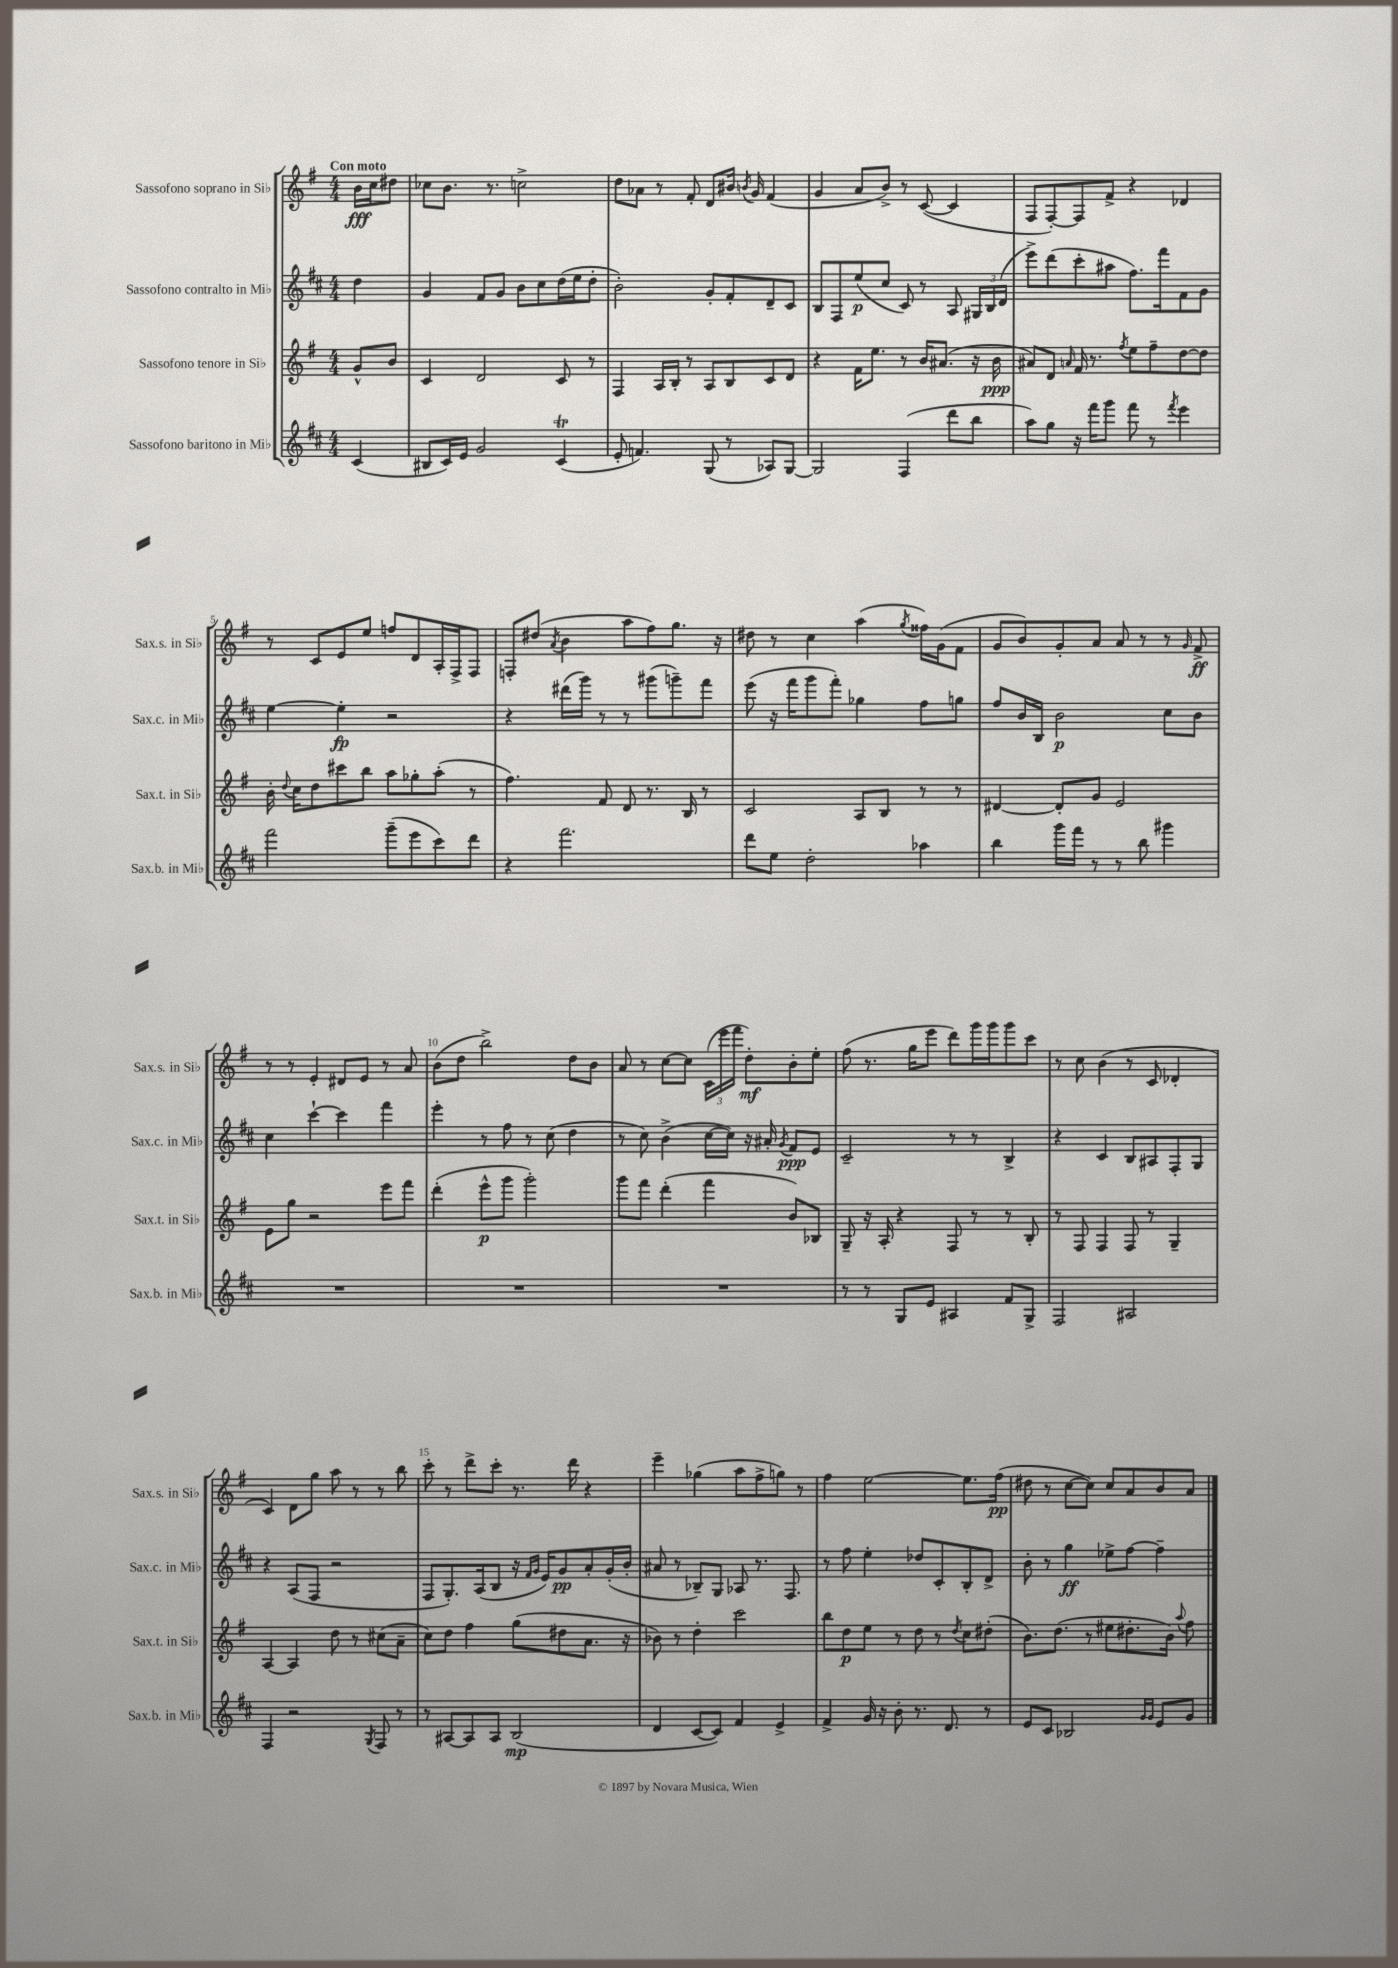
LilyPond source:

<<
\new StaffGroup <<
\new Staff = "s0" \with { instrumentName = "Sassofono soprano in Sib" shortInstrumentName = "Sax.s. in Sib" } {
    \clef treble \key g \major \numericTimeSignature \time 4/4 \partial 4 \tempo "Con moto"
    \autoBeamOff b'16[\fff c''16 dis''8] |
    ces''8[ b'8.] r8. c''2-> |
    d''8[ aes'8] r8 fis'8-. d'8[ bis'16] \acciaccatura { b'8 } g'16 fis'4( |
    g'4 a'8[ b'8]->) r8 c'8~( c'4 |
    fis8[ fis8~-.) fis8 fis'8]-> r4 des'4 |
    r8 c'8[ e'8 e''8] f''8[ d'8 a16-. fis16-> fis8] |
    f8[-. dis''8]( \acciaccatura { a'8 } b'4 a''8[ fis''8) g''8.] r16 |
    dis''8 r8 c''4 a''4( \acciaccatura { g''8 } fisis''16[) g'16( fis'8] |
    g'8[ b'8) g'8-. a'8] a'8 r8 r8 \grace { g'16 } fis'8->\ff |
    r8 r8 e'4-. dis'8[ e'8] r8 a'8 |
    b'8[( d''8] b''2->) d''8[ b'8] |
    a'8 r8 c''8[~ c''8] \tuplet 3/2 { c'16[( e'''16 fis'''16] } d''8[-.\mf) b'8-. e''8]-. |
    fis''8( r8. g''16[ e'''8] d'''8[) g'''16 g'''16 g'''8 c'''8] |
    r8 c''8 b'4( r8 c'8 des'4-. |
    c'4) d'8[ g''8] a''8 r8 r8 b''8 |
    c'''8-. r8 d'''8[-> c'''8]-. r8. d'''16 r4 |
    e'''4-- ges''4( a''8[ fis''8-> g''8]) r8 |
    fis''4 e''2~ e''8.[ fis''16]\pp( |
    dis''8 r8 c''8[~ c''8]) c''8[ a'8 b'8 a'8] \bar "|." |
}
\new Staff = "s1" \with { instrumentName = "Sassofono contralto in Mib" shortInstrumentName = "Sax.c. in Mib" } {
    \clef treble \key d \major \numericTimeSignature \time 4/4 \partial 4
    \autoBeamOff d''4 |
    g'4 fis'8[ g'8] b'8[ cis''8 d''16( e''16 d''8]-. |
    b'2-.) g'8[-. fis'8-. d'8-- cis'8] |
    b8[ fis8 e''8\p( cis''8] cis'8) r8 a8 \tuplet 3/2 { gis16[ b16 d'16]( } |
    e'''8[->) d'''8( cis'''8-. ais''8] fis''8.[) fis'''16 fis'8 g'8] |
    e''4~ e''4-.\fp r2 |
    r4 dis'''16[( g'''16]) r8 r8 gis'''8[( g'''8--) fis'''8] |
    e'''8( r16 fis'''16[ g'''8 fis'''8]-.) ges''4 fis''8[ g''8] |
    fis''8[ b'16 b16] b'2\p cis''8[ b'8] |
    cis''4 cis'''4~-! cis'''4 fis'''4 |
    e'''4-. r8 fis''8 r8 cis''8( d''4 |
    r8 cis''8) b'4->( cis''16[~ cis''16]) r16 ais'16-. \acciaccatura { g'8 } fis'8[\ppp e'8] |
    cis'2-- r8 r8 b4-> |
    r4 cis'4 b8[ ais8 fis8-. g8] |
    r4 a8[( fis8] r2 |
    fis8[ g8.-.) a16( b8] r16 \grace { fis'16[ g'16] } e'16[) g'8\pp a'8-. g'16-.( b'16]-. |
    ais'8 r8 bes8[--) g8] aes8 r8. fis8. |
    r8 fis''8 e''4-. des''8[ cis'8-. b8-. d'8]-> |
    b'8-. r8 g''4\ff ees''8[-> fis''8]~ fis''4-- \bar "|." |
}
\new Staff = "s2" \with { instrumentName = "Sassofono tenore in Sib" shortInstrumentName = "Sax.t. in Sib" } {
    \clef treble \key g \major \numericTimeSignature \time 4/4 \partial 4
    \autoBeamOff g'8[-^ b'8] |
    c'4 d'2 c'8 r8 |
    fis4 a16[ b16]-. r8 a8[ b8 c'8 d'8] |
    r4 fis'16[ e''8.] r8 b'16[ ais'8.]( r16 b'16\ppp |
    ais'8[) d'8] \grace { a'16 } fis'16 r8. \acciaccatura { fis''8 } e''8[ fis''8-- d''8~ d''8] |
    b'16-. \appoggiatura { d''8 } c''16[ d''8 cis'''8 b''8] a''8[ ges''8-. a''8]-.( r8 |
    fis''4.) fis'8 d'8 r8. b16 r8 |
    c'2 a8[ b8] r8 r8 |
    dis'4~ dis'8[-. g'8] e'2 |
    e'8[ g''8] r2 e'''8[ fis'''8] |
    d'''4-.( e'''8[-^\p g'''8] g'''2-.) |
    g'''8[ fis'''8] d'''4-.( fis'''4 b'8[) bes8] |
    g8-- r16 a16-. r4 fis8 r8 r8 b8-. |
    r8 fis8 fis4 fis8 r8 g4-- |
    a4~ a4 d''8 r8 cis''8[( a'8]-- |
    c''8[) d''8] fis''4 g''8[( dis''8 a'8.] r16 |
    bes'8) r8 d''4-. c'''2 |
    b''8[ d''8\p e''8] r8 d''8 r8 \acciaccatura { d''8 } c''8[ dis''8]-.( |
    b'8.[) d''8.]( r8 eis''8[ dis''8.-. b'16]) \appoggiatura { a''8 } fis''8 \bar "|." |
}
\new Staff = "s3" \with { instrumentName = "Sassofono baritono in Mib" shortInstrumentName = "Sax.b. in Mib" } {
    \clef treble \key d \major \numericTimeSignature \time 4/4 \partial 4
    \autoBeamOff cis'4( |
    bis8[ cis'16) e'16] g'2 cis'4\trill( |
    e'8-. f'4.) g8( r8 aes8[) g8]~ |
    g2 fis4( d'''8[ b''8] |
    a''8[) g''8] r16 fis'''16[ g'''8] fis'''8 r8 \acciaccatura { fis'''8 } e'''4 |
    fis'''2 g'''8[--( e'''8 cis'''8) d'''8] |
    r4 fis'''2. |
    d'''8[ e''8] d''2-. aes''4 |
    b''4 g'''16[ fis'''16] r8 r8 b''8 gis'''4 |
    R1 |
    R1 |
    R1 |
    r8 r8 g8[ e'8] ais4 fis'8[ g8]-> |
    fis2 ais2 |
    fis4 r2 \acciaccatura { g8 } fis8 r8 |
    r8 ais8[~ ais8 ais8] b2\mp( |
    d'4 cis'8[~ cis'8]) fis'4 e'4-> |
    fis'4-> g'16 r16 b'8-. r8. d'8. r8 |
    e'8[ cis'8] bes2 \grace { g'16[ g'16] } e'8[ g'8] \bar "|." |
}
>>
>>
\layout { \context { \Score \override BarNumber.break-visibility = ##(#f #t #t) barNumberVisibility = #(every-nth-bar-number-visible 5) } }
